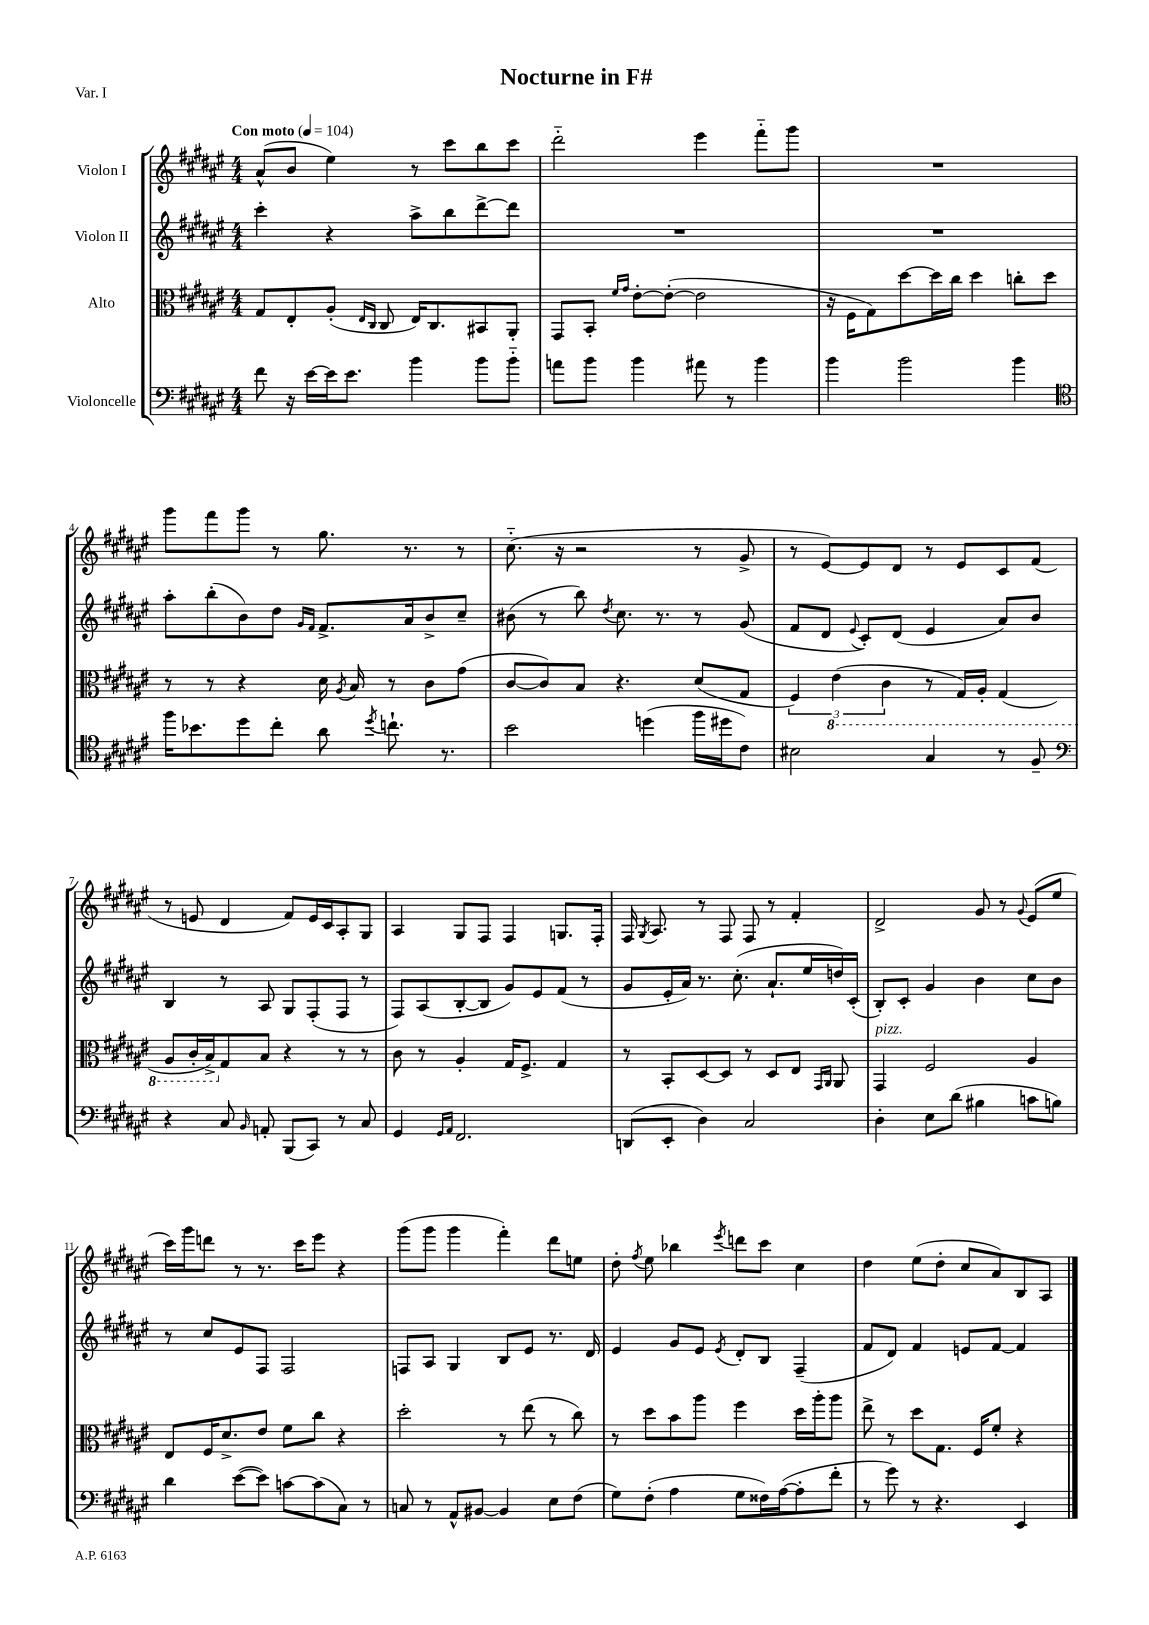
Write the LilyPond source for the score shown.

\header { title = "Nocturne in F#" piece = "Var. I" }
<<
\new StaffGroup <<
\new Staff = "s0" \with { instrumentName = "Violon I" } {
    \clef treble \key fis \major \numericTimeSignature \time 4/4 \tempo "Con moto" 4 = 104
    \autoBeamOff ais'8[-^( b'8] eis''4) r8 cis'''8[ b''8 cis'''8] |
    dis'''2-_ eis'''4 fis'''8[-_ gis'''8] |
    R1 |
    gis'''8[ fis'''8 gis'''8] r8 gis''8. r8. r8 |
    cis''8.-_( r16 r2 r8 gis'8-> |
    r8 eis'8[~) eis'8 dis'8] r8 eis'8[ cis'8 fis'8]( |
    r8 e'8 dis'4 fis'8[) e'16 cis'16 ais8-. gis8] |
    ais4 gis8[ fis8] fis4 g8.[ fis16]-. |
    fis16 \acciaccatura { gis8 } ais8. r8 fis8 fis8 r8 fis'4-. |
    dis'2-> gis'8 r8 \appoggiatura { gis'8 } eis'8[( eis''8] |
    cis'''16[) gis'''16 d'''8] r8 r8. cis'''16[ eis'''8] r4 |
    gis'''8[( gis'''8] gis'''4 fis'''4-.) dis'''8[ e''8] |
    dis''8-. \acciaccatura { fis''8 } eis''8 bes''4 \acciaccatura { eis'''8 } d'''8[ cis'''8] cis''4 |
    dis''4 eis''8[( dis''8]-. cis''8[ ais'8) b8 ais8] \bar "|." |
}
\new Staff = "s1" \with { instrumentName = "Violon II" } {
    \clef treble \key fis \major \numericTimeSignature \time 4/4
    \autoBeamOff cis'''4-. r4 ais''8[-> b''8 dis'''8~-> dis'''8] |
    R1 |
    R1 |
    ais''8[-. b''8-.( b'8) dis''8] \grace { gis'16[ fis'16] } fis'8.[-> ais'16 b'8-> cis''8]-- |
    bis'8( r8 b''8) \acciaccatura { dis''8 } cis''8. r8. r8 gis'8( |
    fis'8[ dis'8] \appoggiatura { eis'8 } cis'8[-.) dis'8]( eis'4 ais'8[) b'8] |
    b4 r8 ais8 gis8[ fis8-.( fis8] r8 |
    fis8[) ais8( b8~-. b8] gis'8[) eis'8 fis'8]( r8 |
    gis'8[ eis'16-. ais'16]) r8. cis''8.-.( ais'8.[-! eis''16 d''16) cis'16]-.( |
    b8[-.) cis'8]-. gis'4 b'4 cis''8[ b'8] |
    r8 cis''8[ eis'8 fis8] fis2 |
    f8[ ais8] gis4 b8[ eis'8] r8. dis'16 |
    eis'4 gis'8[ eis'8] \acciaccatura { eis'8 } dis'8[-. b8] fis4--( |
    fis'8[ dis'8]) fis'4 e'8[ fis'8]~ fis'4 \bar "|." |
}
\new Staff = "s2" \with { instrumentName = "Alto" } {
    \clef alto \key fis \major \numericTimeSignature \time 4/4
    \autoBeamOff gis8[ eis8-. ais8]-.( \grace { eis16[ cis16] } cis8 eis16[) cis8. bis,8 ais,8]-. |
    gis,8[ b,8]-. \grace { fis'16[ gis'16] } eis'8[~-. eis'8]~-.( eis'2 |
    r16 fis16[ gis8) dis''8~ dis''16 cis''16] dis''4 c''8[-. dis''8] |
    r8 r8 r4 dis'16 \acciaccatura { ais8 } b16 r8 cis'8[ gis'8]( |
    cis'8[~ cis'8) b8] r4. dis'8[( gis8] |
    \tuplet 3/2 { fis4) \ottava #-1 eis4( cis4 } r8 gis,16[) ais,16]-. gis,4( |
    ais,8[ cis16-. b,16->) \ottava #0 gis8 b8] r4 r8 r8 |
    cis'8 r8 ais4-. gis16[ fis8.]-> gis4 |
    r8 b,8[-. dis8~ dis8] r8 dis8[ eis8] \grace { gis,16[ ais,16] } ais,8 |
    gis,4^\markup { \italic "pizz." } fis2 ais4 |
    eis8[ fis16 dis'8.-> eis'8] fis'8[ cis''8] r4 |
    dis''2-. r8 eis''8( r8 cis''8) |
    r8 dis''8[ b'8 ais''8] fis''4 dis''16[ ais''16-. ais''8] |
    eis''8-> r8 dis''8[ gis8.] fis16[ fis'8]-. r4 \bar "|." |
}
\new Staff = "s3" \with { instrumentName = "Violoncelle" } {
    \clef bass \key fis \major \numericTimeSignature \time 4/4
    \autoBeamOff fis'8 r16 eis'16[~ eis'16 eis'8.] b'4 b'8[ b'8]-_ |
    a'8[ b'8] b'4 ais'8 r8 b'4 |
    b'4 b'2 b'4 |
    \clef tenor fis''16[ bes'8. dis''8 cis''8]-. ais'8 \acciaccatura { dis''8 } c''8.-! r8. |
    b'2 d''4( fis''16[ dis''16 cis'8]) |
    bis2 gis4 r8 fis8-- |
    \clef bass r4 cis8 \grace { b,16 } a,8-. b,,8[( cis,8]) r8 cis8 |
    gis,4 \grace { gis,16[ ais,16] } fis,2. |
    d,8[( eis,8]-. dis4) cis2 |
    dis4-. eis8[ dis'8]( bis4 c'8[ b8]) |
    dis'4 eis'8[~( eis'8]) c'8[~ c'8( cis8]) r8 |
    c8 r8 ais,8[-^ bis,8]~ bis,4 eis8[ fis8]( |
    gis8[) fis8]-.( ais4 gis8[ fisis16) ais16~( ais8-. fis'8]-. |
    r8 gis'8) r8 r4. eis,4 \bar "|." |
}
>>
>>
